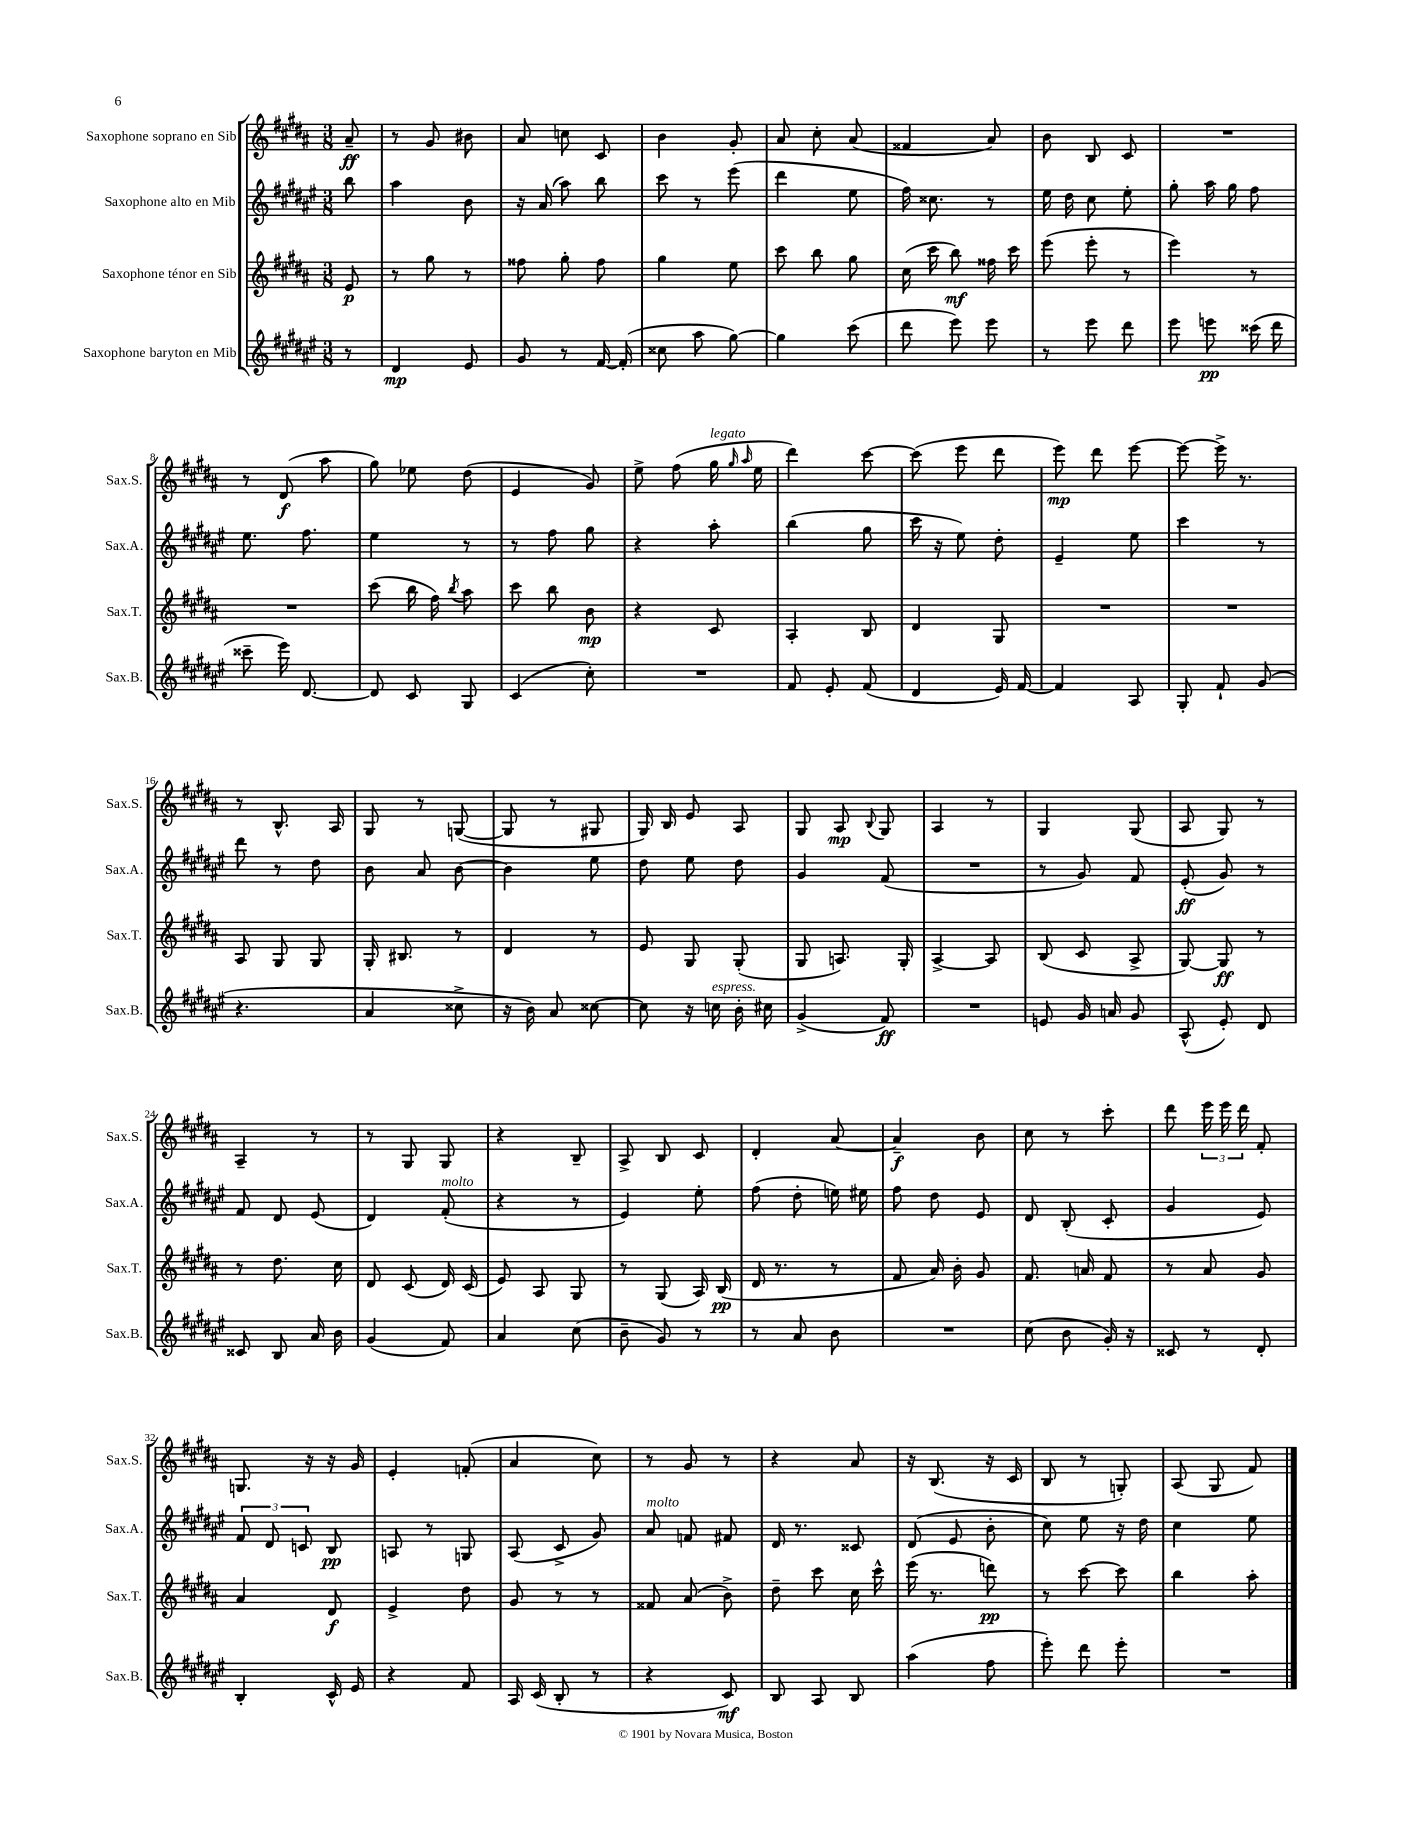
<<
\new StaffGroup <<
\new Staff = "s0" \with { instrumentName = "Saxophone soprano en Sib" shortInstrumentName = "Sax.S." } {
    \clef treble \key b \major \numericTimeSignature \time 3/8 \partial 8
    \autoBeamOff ais'8--\ff |
    r8 gis'8 bis'8 |
    ais'8 c''8 cis'8 |
    b'4 gis'8-. |
    ais'8 cis''8-. ais'8( |
    fisis'4 ais'8) |
    b'8 b8 cis'8 |
    R4. |
    r8 dis'8\f( ais''8 |
    gis''8) ees''8 dis''8( |
    e'4 gis'8) |
    e''8-> fis''8( gis''16^\markup { \italic "legato" } \grace { gis''16 ais''16 } e''16 |
    dis'''4) cis'''8~ |
    cis'''8( e'''8 dis'''8 |
    e'''8\mp) dis'''8 e'''8~ |
    e'''8~ e'''16-> r8. |
    r8 b8.-^ ais16 |
    gis8 r8 g8~( |
    g8 r8 gis8 |
    gis16) b16 e'8 ais8 |
    gis8 ais8\mp \appoggiatura { b8 } gis8 |
    ais4 r8 |
    gis4 gis8( |
    ais8 gis8) r8 |
    ais4-- r8 |
    r8 gis8 gis8 |
    r4 b8-- |
    ais8-> b8 cis'8 |
    dis'4-. ais'8~ |
    ais'4--\f b'8 |
    cis''8 r8 cis'''8-. |
    dis'''8 \tuplet 3/2 { e'''16 e'''16 dis'''16 } fis'8-. |
    g8. r16 r16 gis'16 |
    e'4-. f'8-.( |
    ais'4 cis''8) |
    r8 gis'8 r8 |
    r4 ais'8 |
    r16 b8.( r16 cis'16 |
    b8 r8 g8-.) |
    ais8( gis8 fis'8) \bar "|." |
}
\new Staff = "s1" \with { instrumentName = "Saxophone alto en Mib" shortInstrumentName = "Sax.A." } {
    \clef treble \key fis \major \numericTimeSignature \time 3/8 \partial 8
    \autoBeamOff b''8 |
    ais''4 b'8 |
    r16 ais'16( ais''8) b''8 |
    cis'''8 r8 eis'''8( |
    dis'''4 eis''8 |
    fis''16) cisis''8. r8 |
    eis''16 dis''16 cis''8 eis''8-. |
    gis''8-. ais''16 gis''16 fis''8 |
    eis''8. fis''8. |
    eis''4 r8 |
    r8 fis''8 gis''8 |
    r4 ais''8-. |
    b''4( gis''8 |
    cis'''16 r16 eis''8) dis''8-. |
    eis'4-- eis''8 |
    cis'''4 r8 |
    dis'''8 r8 dis''8 |
    b'8 ais'8 b'8~ |
    b'4 eis''8 |
    dis''8 eis''8 dis''8 |
    gis'4 fis'8( |
    R4. |
    r8 gis'8) fis'8 |
    eis'8-.\ff( gis'8) r8 |
    fis'8 dis'8 eis'8( |
    dis'4) fis'8-.^\markup { \italic "molto" }( |
    r4 r8 |
    eis'4) eis''8-. |
    fis''8( dis''8-. e''16) eis''16 |
    fis''8 dis''8 eis'8 |
    dis'8 b8-.( cis'8-. |
    gis'4 eis'8) |
    \tuplet 3/2 { fis'8 dis'8 c'8 } b8\pp |
    a8 r8 g8 |
    ais8( cis'8-> gis'8) |
    ais'8^\markup { \italic "molto" } f'8 fis'8 |
    dis'16 r8. cisis'8 |
    dis'8( eis'8 b'8-. |
    cis''8) eis''8 r16 dis''16 |
    cis''4 eis''8 \bar "|." |
}
\new Staff = "s2" \with { instrumentName = "Saxophone ténor en Sib" shortInstrumentName = "Sax.T." } {
    \clef treble \key b \major \numericTimeSignature \time 3/8 \partial 8
    \autoBeamOff e'8\p |
    r8 gis''8 r8 |
    fisis''8 gis''8-. fisis''8 |
    gis''4 e''8 |
    cis'''8 b''8 gis''8 |
    cis''16( cis'''16 b''8\mf) fisis''16 cis'''16 |
    e'''8( e'''8-. r8 |
    e'''4) r8 |
    R4. |
    cis'''8( b''16 fis''16) \acciaccatura { b''8 } ais''8 |
    cis'''8 b''8 b'8\mp |
    r4 cis'8 |
    ais4-. b8 |
    dis'4 gis8 |
    R4. |
    R4. |
    ais8 gis8 gis8 |
    gis16-. bis8. r8 |
    dis'4 r8 |
    e'8 gis8 gis8-.( |
    gis8 a8.) gis16-. |
    ais4~-> ais8 |
    b8( cis'8 ais8-> |
    gis8~) gis8\ff r8 |
    r8 dis''8. cis''16 |
    dis'8 cis'8( dis'16) cis'16( |
    e'8) ais8 gis8 |
    r8 gis8( ais16) b16\pp( |
    dis'16 r8. r8 |
    fis'8 ais'16) b'16-. gis'8 |
    fis'8. a'16 fis'8 |
    r8 ais'8 gis'8 |
    ais'4 dis'8\f |
    e'4-> dis''8 |
    gis'8 r8 r8 |
    fisis'8 ais'8( b'8->) |
    dis''8-- cis'''8 cis''16 cis'''16-^ |
    e'''16( r8. d'''8\pp) |
    r8 cis'''8~ cis'''8 |
    b''4 ais''8-. \bar "|." |
}
\new Staff = "s3" \with { instrumentName = "Saxophone baryton en Mib" shortInstrumentName = "Sax.B." } {
    \clef treble \key fis \major \numericTimeSignature \time 3/8 \partial 8
    \autoBeamOff r8 |
    dis'4\mp eis'8 |
    gis'8 r8 fis'16~ fis'16-.( |
    cisis''8 ais''8 gis''8~) |
    gis''4 cis'''8( |
    dis'''8 eis'''8) eis'''8 |
    r8 eis'''8 dis'''8 |
    eis'''8 e'''8\pp cisis'''16( dis'''16 |
    cisis'''8-- eis'''16) dis'8.~ |
    dis'8 cis'8 gis8 |
    cis'4( cis''8-.) |
    R4. |
    fis'8 eis'8-. fis'8( |
    dis'4 eis'16) fis'16~ |
    fis'4 ais8 |
    gis8-. fis'8-! gis'8( |
    r4. |
    ais'4 cisis''8-> |
    r16 b'16) ais'8 cisis''8~ |
    cisis''8 r16 c''16^\markup { \italic "espress." } b'16-. cis''16 |
    gis'4->( fis'8\ff) |
    R4. |
    e'8 gis'16 a'16 gis'8 |
    ais8-^( eis'8-.) dis'8 |
    cisis'8 b8 ais'16 b'16 |
    gis'4( fis'8) |
    ais'4 cis''8( |
    b'8-- gis'8) r8 |
    r8 ais'8 b'8 |
    R4. |
    cis''8( b'8 gis'16-.) r16 |
    cisis'8 r8 dis'8-. |
    b4-. cis'16-^ eis'16 |
    r4 fis'8 |
    ais16 cis'16( b8-. r8 |
    r4 cis'8\mf) |
    b8 ais8 b8 |
    ais''4( fis''8 |
    eis'''8-.) dis'''8 eis'''8-. |
    R4. \bar "|." |
}
>>
>>
